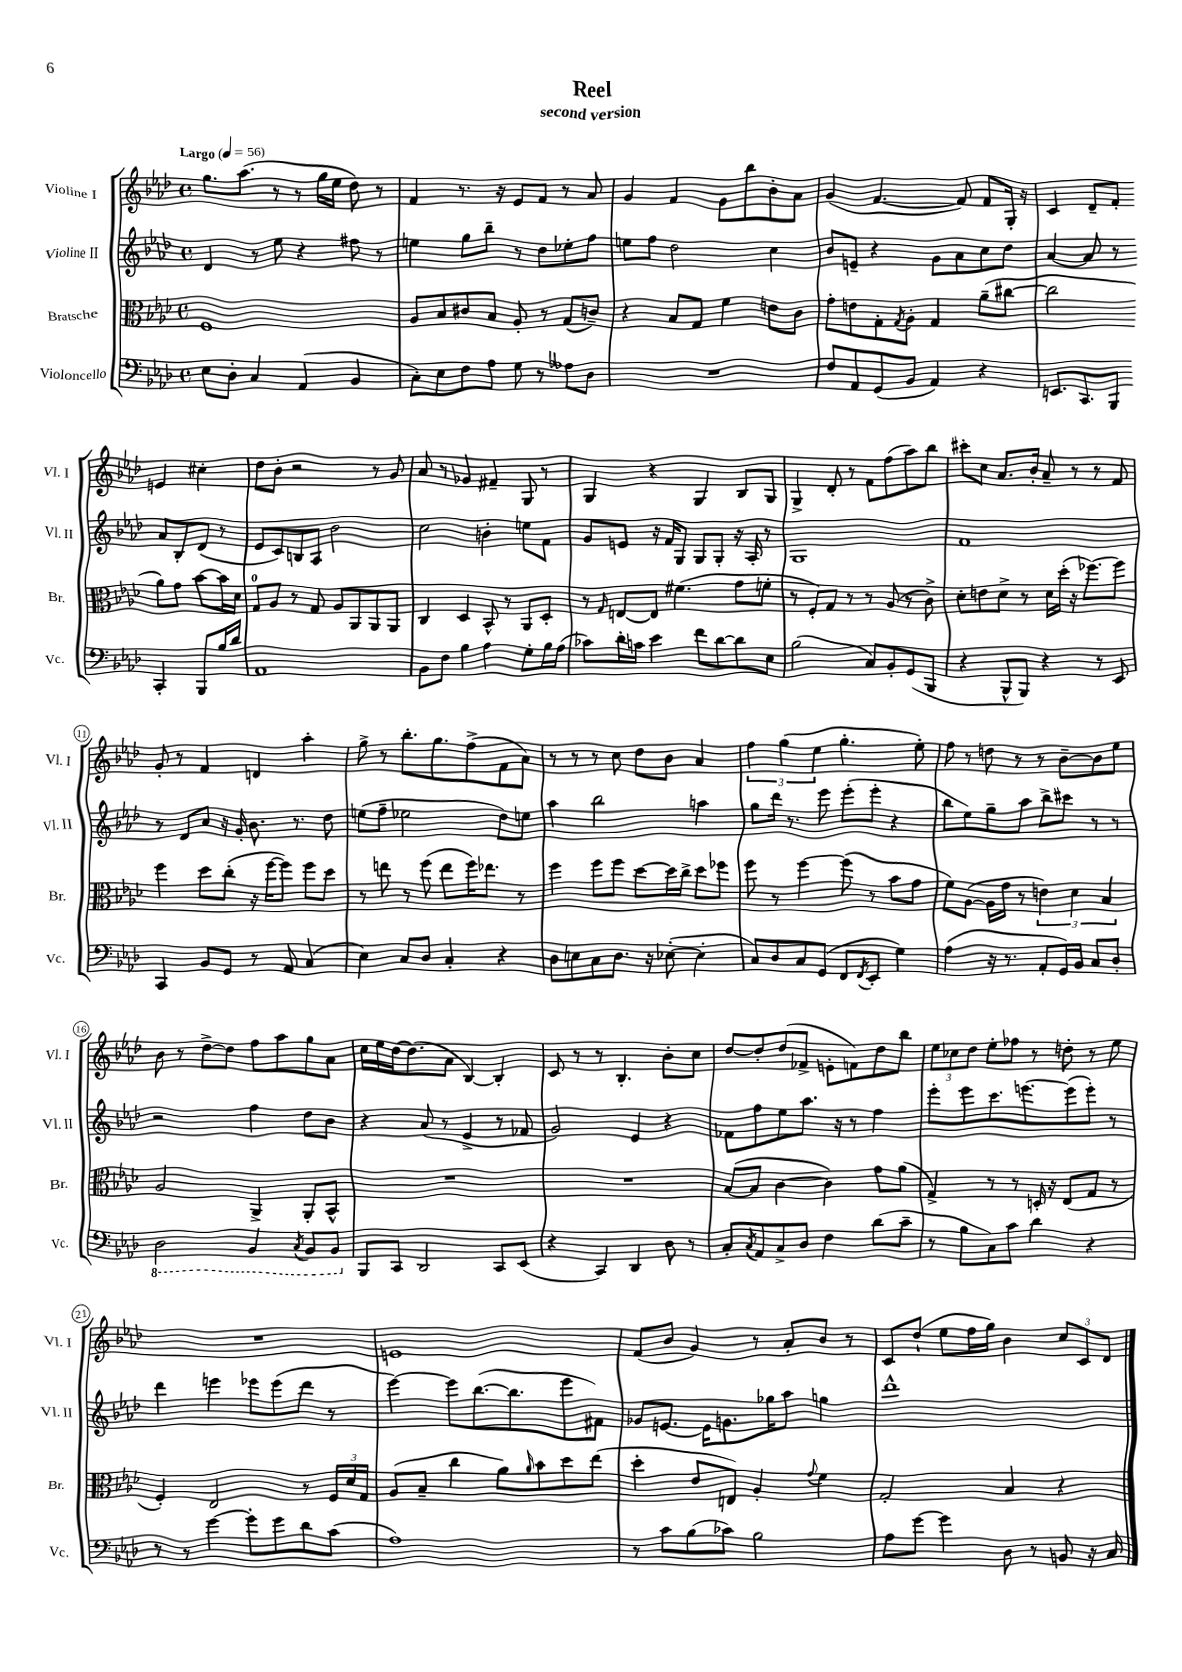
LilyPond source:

\header { title = "Reel" subtitle = "second version" }
<<
\new StaffGroup <<
\new Staff = "s0" \with { instrumentName = "Violine I" shortInstrumentName = "Vl. I" } {
    \clef treble \key aes \major \defaultTimeSignature \time 4/4 \tempo "Largo" 4 = 56
    g''8. aes''8.( r8 r8 g''16 ees''16 des''8) r8 |
    f'4 r8. r16 ees'8 f'8 r8 aes'8 |
    g'4 f'4 g'8 bes''8 bes'8-. aes'8 |
    g'4( f'4.~ f'8) f'8 g16-. r16 |
    c'4 des'8-- f'8-. e'4 cis''4-. |
    des''8 bes'8-. r2 r8 g'8 |
    aes'8 r8 ges'4 fis'4-- g8 r8 |
    g4 r4 g4 bes8 g8 |
    g4-> des'8-. r8 f'8 f''8( aes''8) bes''8 |
    cis'''8-. c''8 aes'8. bes'16-. aes'8-- r8 r8 f'8 |
    g'8-. r8 f'4 d'4 aes''4-. |
    g''8-> r8 bes''8.-. g''8. f''8->( f'8 aes'8) |
    r8 r8 r8 c''8 des''8 bes'8 aes'4 |
    \tuplet 3/2 { f''4 g''4( ees''4 } g''4.-. ees''8-.) |
    f''8 r8 d''8 r8 r8 bes'8~-- bes'8 ees''8 |
    bes'8 r8 des''8~-> des''8 f''8 aes''8 g''8 aes'8 |
    c''16 ees''16 des''16~ des''8.( aes'8 bes4~) bes4-. |
    c'8 r8 r8 bes4.-. bes'8-. c''8 |
    des''8~ des''8-. des''8( fes'8-> e'8-. f'8) des''8 bes''8 |
    \tuplet 3/2 { ees''8 ces''8 des''8 } ees''8-. fes''8 r8 d''8-. r8 ees''8 |
    R1 |
    e'1 |
    f'8( bes'8 g'4) r8 aes'8-. bes'8 r8 |
    c'8 des''8-!( ees''8 f''16 g''16) bes'4 \tuplet 3/2 { c''8 c'8 des'8 } \bar "|." |
}
\new Staff = "s1" \with { instrumentName = "Violine II" shortInstrumentName = "Vl. II" } {
    \clef treble \key aes \major \defaultTimeSignature \time 4/4
    des'4 r8 ees''8 r4 fis''8 r8 |
    e''4 g''8 bes''8-- r8 des''8 ees''8-. f''8 |
    e''8 f''8 des''2 c''4 |
    bes'8 e'8-- r4 g'8 aes'8 c''8 des''8 |
    aes'4~ aes'8 r8 aes'8 bes8-. des'8( r8 |
    ees'8 c'8) b8 aes8 bes'2 |
    c''2 b'4-. e''8 f'8 |
    g'8 e'8 r16 f'16 g8 g8 g8-. r16 aes16-. r8 |
    g1 |
    f'1 |
    r8 des'8 aes'8 r16 g'16-. bes'8. r8. des''8 |
    e''8( f''8-- ees''2 des''8) e''8 |
    aes''4 bes''2 a''4 |
    g''8 des'''16 r8. ees'''8 ees'''8-.( ees'''8-. r4 |
    bes''8 ees''8) g''8-- aes''8 bes''8-> cis'''8 r8 r8 |
    r2 f''4 des''8 bes'8 |
    r4 aes'8( r8 ees'4-> r8 fes'8 |
    g'2) ees'4 r4 |
    fes'8 f''8 ees''8 aes''8. r16 r8 f''4 |
    ees'''8-. ees'''8 c'''8. e'''8.~ e'''8( e'''8-.) r8 |
    des'''4 e'''4 ees'''8 ees'''8( des'''8 r8 |
    ees'''4~) ees'''8 bes''8.~( bes''8. ees'''8 fis'8) |
    ges'8 e'8.~ e'16 g'8. ges''16 aes''8 g''4 |
    des'''1-^ \bar "|." |
}
\new Staff = "s2" \with { instrumentName = "Bratsche" shortInstrumentName = "Br." } {
    \clef alto \key aes \major \defaultTimeSignature \time 4/4
    f1 |
    aes8 bes8 cis'8 bes8 aes8-. r8 g8( c'8--) |
    r4 bes8 g8 f'4 e'8 c'8 |
    g'8-. e'8 g8-. \acciaccatura { g8 } aes8-. g4 aes'8--( cis''8~ |
    cis''2 aes'8) g'8 bes'8~ bes'16 des'16 |
    g8-0 aes8 r8 g8 aes8 aes,8 aes,8 aes,8 |
    c4 des4 bes,8-^ r8 aes,8 des8-. |
    r8 \grace { g16 } e8~ e8 fis'4.( g'8 f'8-. |
    r8 f8-.) g8 r8 r8 aes8( r8 c'8->) |
    des'8-. e'8 des'8-> r8 des'16 des''16-.( r16 fes''8.~) fes''8 |
    f''4 des''8 c''8-.( r16 f''16~ f''8) f''8 des''8 |
    r8 e''8 r8 f''8( e''8 f''16) ees''8. r8 |
    f''4 f''8 f''8 des''8~ des''16 c''16-> des''8 fes''8 |
    f''8 r8 f''4~ f''8( r8 bes'8 g'8 |
    f'8) aes8~( aes16 g'16 r8 \tuplet 3/2 { e'4) des'4 bes4 } |
    aes2 aes,4-> aes,8-. bes,8-^ |
    R1 |
    R1 |
    bes8~( bes8 c'4~ c'4) g'8 aes'8( |
    g4->) r8 r8 d16-. r16 ees8( g8 r8 |
    f4-.) ees2 r8 \tuplet 3/2 { f16 des'16 g16 } |
    aes8( bes8-- c''4 aes'8) \grace { aes'16 } bes'8 des''8 ees''8( |
    des''4-. ees'8 e8) aes4-. \appoggiatura { g'8 } f'4 |
    g2-. bes4 r4 \bar "|." |
}
\new Staff = "s3" \with { instrumentName = "Violoncello" shortInstrumentName = "Vc." } {
    \clef bass \key aes \major \defaultTimeSignature \time 4/4
    ees8 des8-. c4 aes,4( bes,4 |
    c8-.) ees8 f8 aes8 g8 r8 aeses8 des8 |
    R1 |
    f8 aes,8 g,8( bes,8 aes,4) r4 |
    e,8. c,8. bes,,8 c,4-. bes,,8 bes16 des'16 |
    aes,1 |
    bes,8 f8 bes4 aes4 g8-. bes16 aes16( |
    ces'8) des'16-. c'16 ees'4 f'8 des'8~ des'8 ees8 |
    bes2( c8) bes,8-. g,8( bes,,8 |
    r4 bes,,8-^ bes,,8) r4 r8 ees,8 |
    c,4 bes,8 g,8 r8 aes,8 c4( |
    ees4) c8 des8 c4-. r4 |
    des8 e8 c8 des8. r16 ees8~-.( ees4-. |
    c8) des8 c8 g,8( f,8 \acciaccatura { f,8 } ees,8-. g4) |
    aes4( r16 r8. aes,8-. g,16) bes,16 c8 des8-. |
    \ottava #-1 des,2 bes,,4 \acciaccatura { c,8 } bes,,8 bes,,8 \ottava #0 |
    bes,,8 c,8 des,2 c,8 ees,8( |
    r4 c,4) des,4 des8 r8 |
    c8-. \acciaccatura { c8 } aes,8 c8-> des8 f4 des'8( c'8-- |
    r8 bes8 c8) c'8 des'4 r4 |
    r8 r8 g'4~ g'8-. g'8 des'8 c'8( |
    aes1) |
    r8 c'8 bes8( ces'8) bes2 |
    aes8 g'8~ g'4 des8 r8 b,8 r16 c16 \bar "|." |
}
>>
>>
\layout { \context { \Score \override BarNumber.stencil = #(make-stencil-circler 0.1 0.3 ly:text-interface::print) } }
